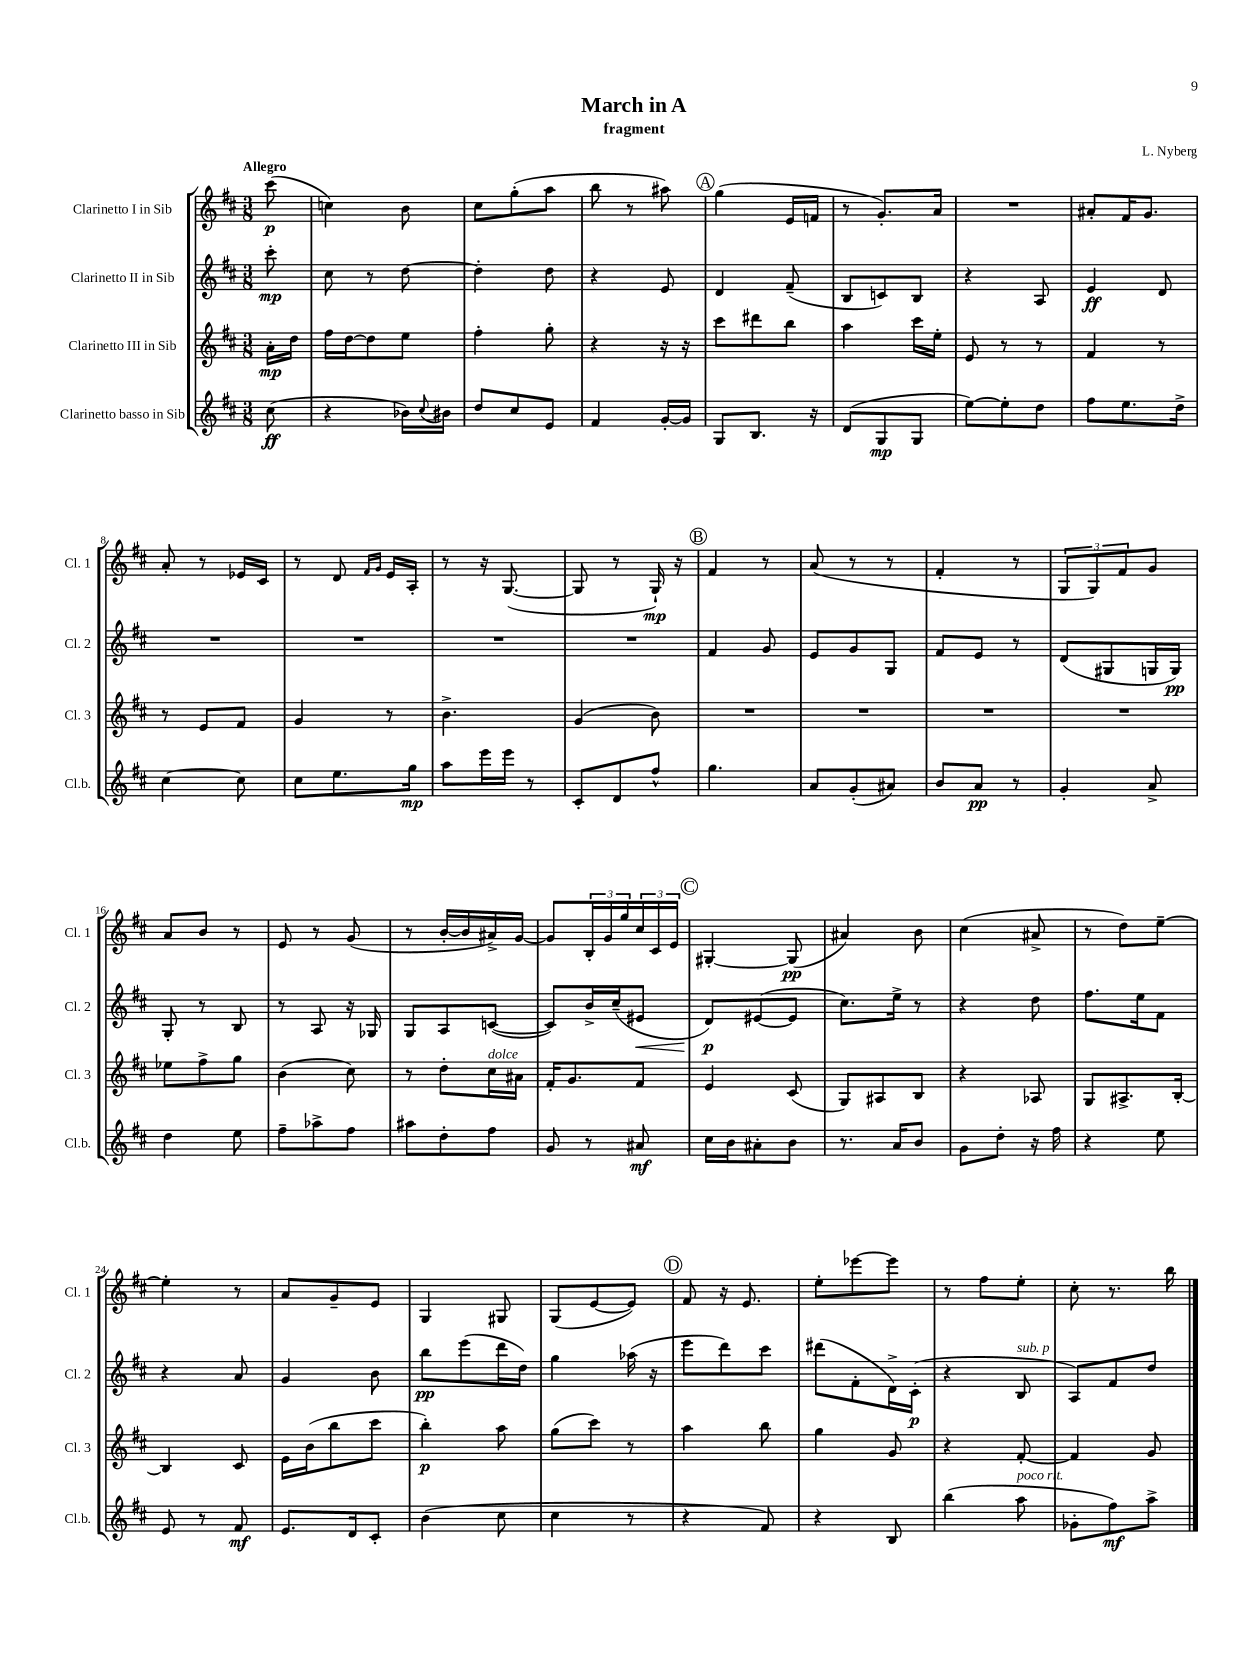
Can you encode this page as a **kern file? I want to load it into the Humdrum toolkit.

**kern	**kern	**kern	**kern
*staff4	*staff3	*staff2	*staff1
*clefG2	*clefG2	*clefG2	*clefG2
*k[f#c#]	*k[f#c#]	*k[f#c#]	*k[f#c#]
*M3/8	*M3/8	*M3/8	*M3/8
(8cc#	16a'	8ccc#'	(8ccc#
.	16dd	.	.
=	=	=	=
4r	16ff#	8cc#	4cc)
.	[16dd	.	.
.	8dd]	8r	.
16b-)	8ee	[8dd	8b
8qqcc#	.	.	.
16b#	.	.	.
=	=	=	=
8dd	4ff#'	4dd']	8cc#
8cc#	.	.	(8gg'
8e	8gg'	8dd	8aa
=	=	=	=
4f#	4r	4r	8bb
.	.	.	8r
[16g'	16r	8e	8aa#)
16g]	16r	.	.
=	=	=	=
8G	8ccc#	4d	(4gg
8.B	8ddd#	.	.
.	8bb	(8f#~	16e
16r	.	.	16f
=	=	=	=
(8d	4aa	8B	8r
8G	.	8c)	8.g')
8G	16ccc#	8B	.
.	16ee'	.	16a
=	=	=	=
[8ee)	8e	4r	4.r
8ee']	8r	.	.
8dd	8r	8A	.
=	=	=	=
8ff#	4f#	4e	8a#'
8.ee	.	.	16f#
.	.	.	8.g
.	8r	8d	.
16dd^	.	.	.
=	=	=	=
[4cc#	8r	4.r	8a'
.	8e	.	8r
8cc#]	8f#	.	16e-
.	.	.	16c#
=	=	=	=
8cc#	4g	4.r	8r
8.ee	.	.	8d
.	.	.	16qqf#
.	.	.	16qqg
.	8r	.	16e
16gg	.	.	16A'
=	=	=	=
8aa	4.b^	4.r	8r
16eee	.	.	16r
16eee	.	.	([8.G
8r	.	.	.
=	=	=	=
8c#'	(4g	4.r	8G]
8d	.	.	8r
8ff#^^	8b)	.	16G`)
.	.	.	16r
=	=	=	=
4.gg	4.r	4f#	4f#
.	.	8g	8r
=	=	=	=
8a	4.r	8e	(8a
(8g'	.	8g	8r
8a#)	.	8G	8r
=	=	=	=
8b	4.r	8f#	4f#'
8a	.	8e	.
8r	.	8r	8r
=	=	=	=
4g'	4.r	(8d	12G
.	.	.	12G)
.	.	8G#	.
.	.	.	12f#
8a^	.	16G	8g
.	.	16G)	.
=	=	=	=
4dd	8ee-	8G'	8a
.	8ff#^	8r	8b
8ee	8gg	8B	8r
=	=	=	=
8ff#~	(4b	8r	8e
8aa-^	.	8A	8r
8ff#	8cc#)	16r	(8g
.	.	16G-	.
=	=	=	=
8aa#	8r	8G	8r
8dd'	8dd'	8A	[16b'
.	.	.	16b]
8ff#	16cc#	([8c	16a#^)
.	16a#	.	[16g
=	=	=	=
8g	16f#'	8c])	8g]
.	8.g	.	.
8r	.	16b^	24B'
.	.	.	24g
.	.	(16cc#~	.
.	.	.	24gg
8a#	8f#	8e#	24cc#
.	.	.	24c#
.	.	.	24e
=	=	=	=
16cc#	4e	8d)	[4G#'
16b	.	.	.
8a#'	.	([8e#	.
8b	(8c#	8e#]	(8G#]
=	=	=	=
8.r	8G)	8.cc#)	4a#)
.	8A#	.	.
16a	.	16ee^	.
8b	8B	8r	8b
=	=	=	=
8g	4r	4r	(4cc#
8dd'	.	.	.
16r	8A-	8dd	8a#^
16ff#	.	.	.
=	=	=	=
4r	8G	8.ff#	8r
.	8.A#^	.	8dd)
.	.	16ee	.
8ee	.	8f#	[8ee~
.	[16B'	.	.
=	=	=	=
8e	4B]	4r	4ee']
8r	.	.	.
8f#	8c#	8a	8r
=	=	=	=
8.e	16e	4g	8a
.	(16b	.	.
.	8bb	.	8g~
16d	.	.	.
8c#'	8ccc#	8b	8e
=	=	=	=
(4b	4bb')	8bb	4G
.	.	(8eee	.
8cc#	8aa	16ddd	8G#
.	.	16dd)	.
=	=	=	=
4cc#	(8gg	4gg	(8G
.	8ccc#)	.	[8e
8r	8r	(16aa-	8e])
.	.	16r	.
=	=	=	=
4r	4aa	8eee	8f#
.	.	8ddd)	16r
.	.	.	8.e
8f#)	8bb	8ccc#	.
=	=	=	=
4r	4gg	(8ddd#	8ee'
.	.	8f#'	[8eee-
8B	8g	16d^)	8eee-]
.	.	(16c#'	.
=	=	=	=
(4bb	4r	4r	8r
.	.	.	8ff#
8aa	[8f#'	8B	8ee'
=	=	=	=
8g-'	4f#]	8A)	8cc#'
8ff#)	.	8f#	8.r
8aa^	8g	8dd	.
.	.	.	16bb
==	==	==	==
*-	*-	*-	*-
